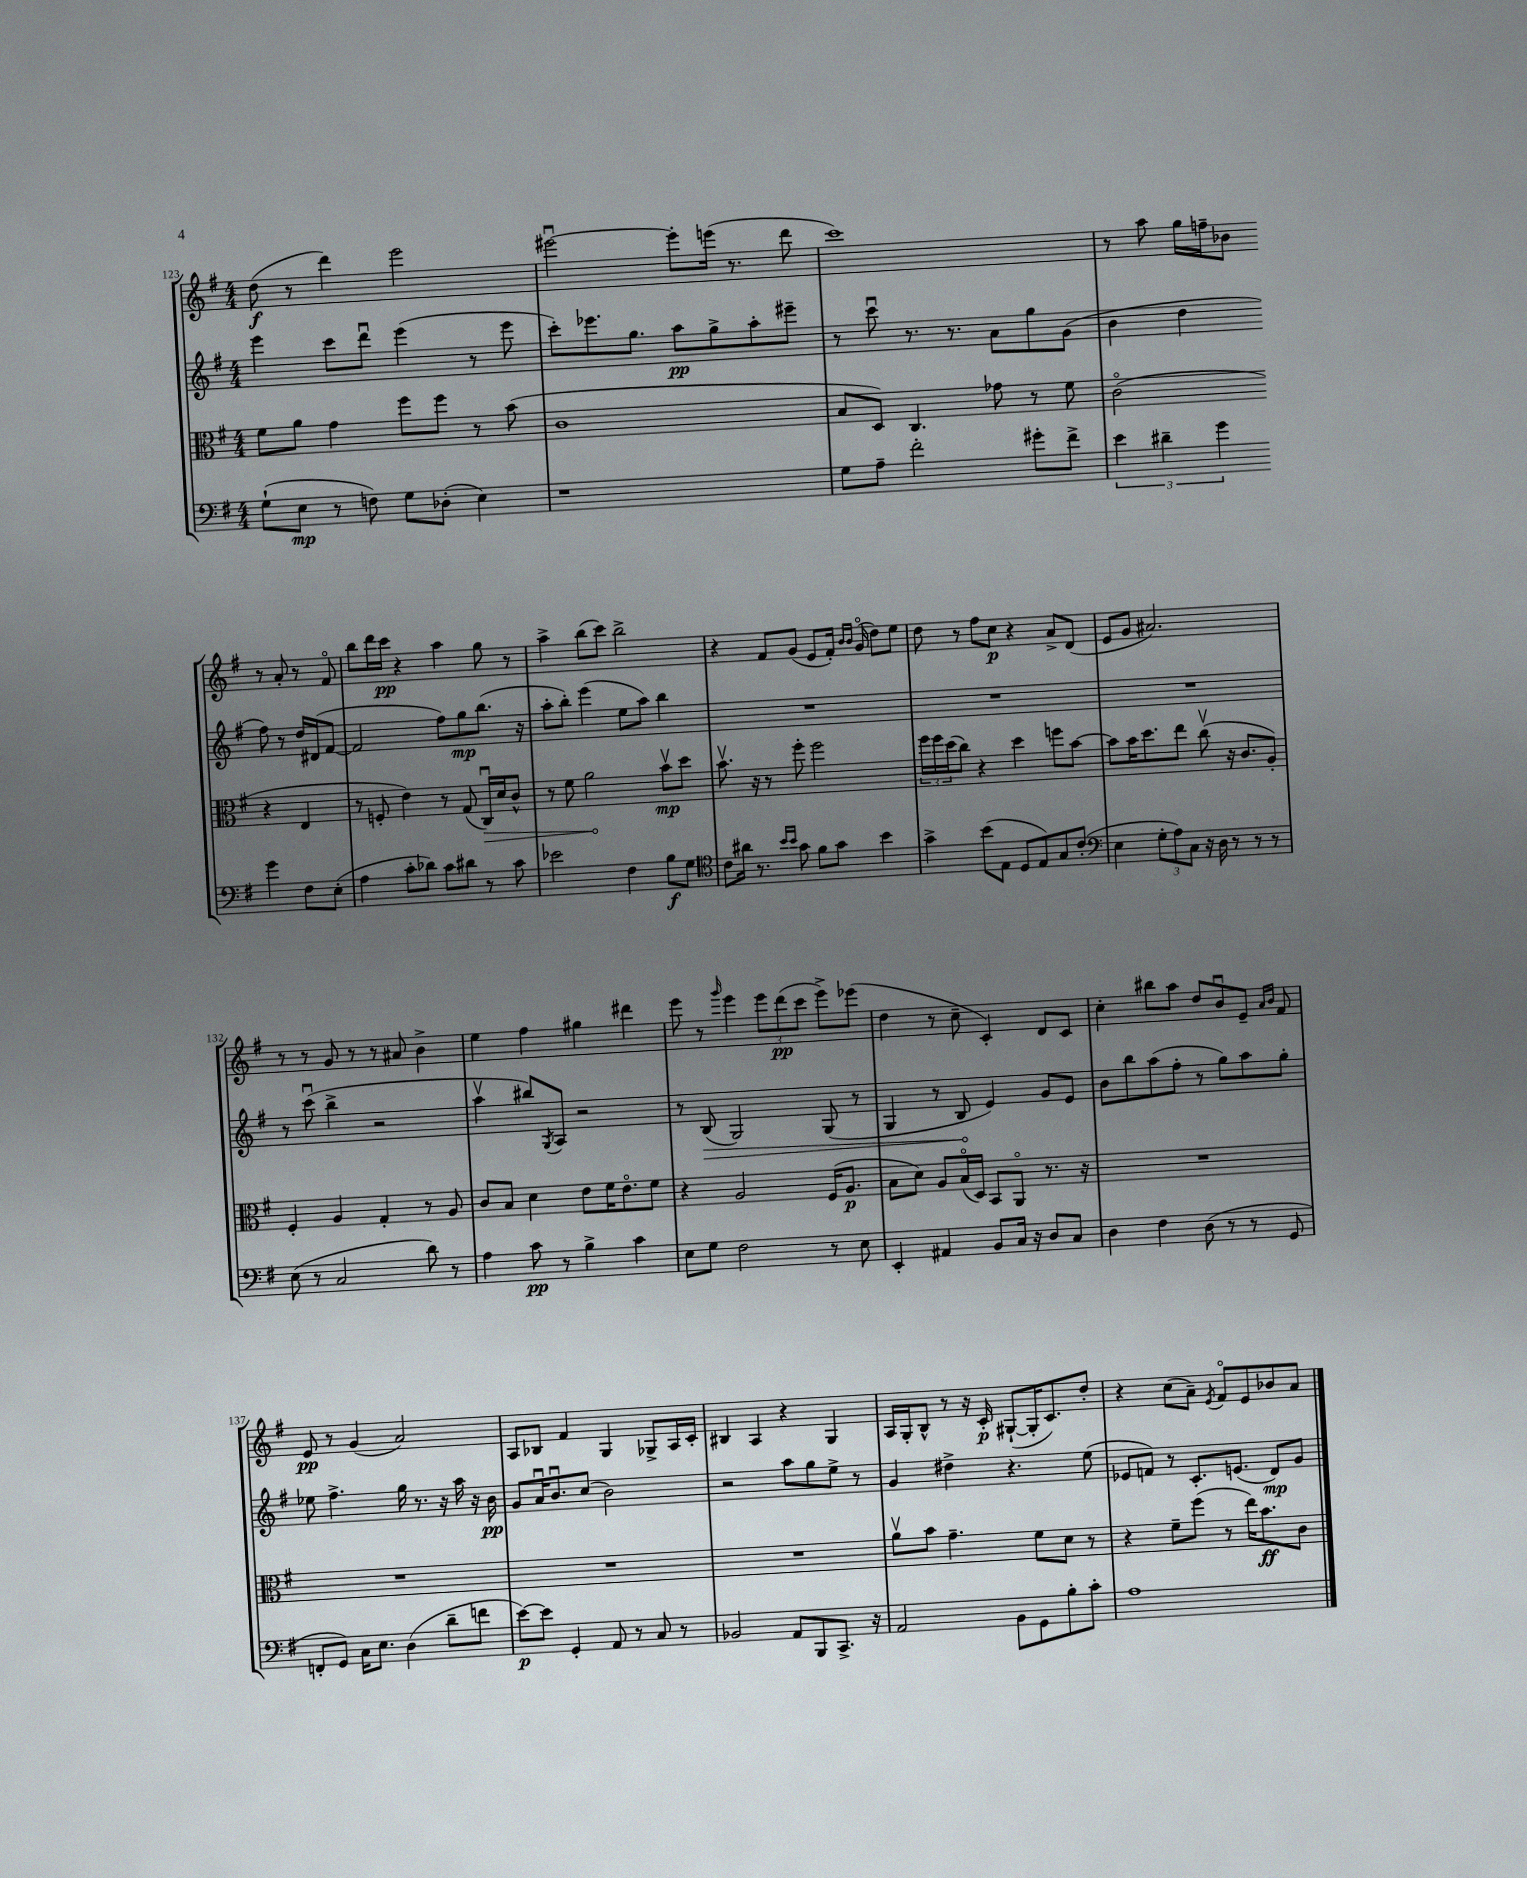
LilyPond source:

<<
\new StaffGroup <<
\new Staff = "s0" {
    \clef treble \key g \major \numericTimeSignature \time 4/4
    d''8\f( r8 d'''4) e'''2 |
    eis'''2~\downbow eis'''8-. e'''16( r8. d'''8 |
    c'''1) |
    r8 a''8 g''16 f''16-- bes'8 r8 a'8-. r8 fis'8\flageolet |
    b''8 d'''16 c'''16\pp r4 a''4 g''8 r8 |
    a''4-> b''8( c'''8) b''2-> |
    r4 fis'8 g'8( e'8 fis'16-.) \grace { b'16 b'16 } g'16\flageolet( d''8) e''8 |
    d''8 r8 fis''8 c''8\p r4 a'8-> d'8( |
    e'8 g'8 ais'2.) |
    r8 r8 g'8 r8 r8 ais'8 b'4-> |
    e''4 fis''4 gis''4 dis'''4 |
    e'''8 r8 \grace { g'''16 } e'''4 \tuplet 3/2 { e'''8 d'''8\pp( c'''8 } e'''8->) ees'''8( |
    d''4 r8 c''8-- c'4-.) d'8 c'8 |
    c''4-. bis''8 a''8 d''8 b'8\downbow e'8-- \grace { a'16 b'16 } fis'8 |
    e'8\pp r8 g'4( a'2) |
    a8 bes8 fis'4 g4 ges8-> a16 c'16-. |
    bis4 a4 r4 g4 |
    a16 g16-. b8-^ r8 r16 c'16-.\p gis8~-!( gis16-. c'8.) d''8-. |
    r4 c''8( a'8--) \acciaccatura { e'8 } fis'8\flageolet e'8 bes'8 a'8 \bar "|." |
}
\new Staff = "s1" {
    \clef treble \key g \major \numericTimeSignature \time 4/4
    e'''4 c'''8 d'''8\downbow e'''4( r8 e'''8 |
    c'''8-.) ees'''8. g''8. a''8\pp g''8-> a''8-. eis'''8-- |
    r8 c'''8\downbow r8. r8. a'8 g''8 g'8( |
    b'4 d''4 fis''8) r8 d''16 dis'16( fis'8~ |
    fis'2 fis''8) g''8\mp b''8.( r16 |
    a''8-. b''8-.) e'''4( e''8 a''8) b''4 |
    R1 |
    R1 |
    R1 |
    r8 c'''8\downbow( b''4-> r2 |
    a''4\upbow bis''8) \acciaccatura { g8 } a8 r2 |
    r8 \once \override Hairpin.circled-tip = ##t b8\>( g2) g8( r8 |
    g4 r8 b8\! e'4) g'8 e'8 |
    b'8 b''8 a''8( fis''8-. r8 g''8) a''8 g''8-. |
    ees''8 fis''4.-> g''16 r8. r16 a''16 r16 b'16\pp |
    g'8 a'16\downbow b'8.\downbow c''8( b'2) |
    r2 a''8 g''8 e''8-> r8 |
    g'4 dis''4-> r4. e''8( |
    ees'8 f'8) r8 c'8.-. e'8.( d'8\mp) g'8 \bar "|." |
}
\new Staff = "s2" {
    \clef alto \key g \major \numericTimeSignature \time 4/4
    fis'8 a'8 g'4 fis''8 fis''8 r8 b'8( |
    c'1 |
    b8 d8) c4. ges'8 r8 fis'8 |
    c'2\flageolet( r4 e4 |
    r8 f8-. e'4) r8 g8( \once \override Hairpin.circled-tip = ##t c16\downbow\>) d'16 c'8-^ |
    r8 fis'8 a'2\! b'8\upbow\mp d''8 |
    b'8.\upbow r16 r8 fis''8-. fis''2 |
    \tuplet 3/2 { fis''16 fis''16 d''16( } c''8) r4 d''4 f''8 b'8~ |
    b'8 b'16 d''8. e''8 c''8\upbow( r16 c'8. a8-.) |
    fis4-. a4 g4-. r8 a8 |
    c'8 b8 d'4 e'8 fis'16 e'8.\flageolet fis'8 |
    r4 a2 fis16( a8.\p |
    b8 d'8) a8 b16\flageolet( d16) b,8 a,8\flageolet r8. r16 |
    R1 |
    R1 |
    R1 |
    R1 |
    a'8\upbow b'8 g'4.-- fis'8 d'8 r8 |
    r4 fis'8-- fis''8( r8 e''16) b'8.\ff c'8 \bar "|." |
}
\new Staff = "s3" {
    \clef bass \key g \major \numericTimeSignature \time 4/4
    g8-!( e8\mp r8 f8) g8 des8-.( e4) |
    r1 |
    g8 a8-- fis'2-. gis'8-. fis'8-> |
    \tuplet 3/2 { e'4 dis'4-- g'4 } g'4 fis8 e8-.( |
    a4 c'8-. des'8) c'8 dis'8 r8 c'8 |
    ees'2 fis4 b8\f g8 |
    \clef tenor c'8 ais'16 r8. \grace { b'16 b'16 } g'8 fis'8 g'8 b'4 |
    g'4-> b'8( e8 d8 e8) g8 c'8-.( |
    \clef bass e4 \tuplet 3/2 { g8-. a8) c8 } r16 d16 r8 r8 r8 |
    e8( r8 c2 d'8) r8 |
    a4 c'8\pp r8 b4-> c'4 |
    e8 g8 fis2 r8 e8 |
    e,4-. ais,4 b,8 c16 r16 d8 c8 |
    d4 fis4 d8( r8 r8 g,8 |
    f,8-. g,8) c16 e8. d4( d'8-- f'8 |
    e'8~\p) e'8 g,4-. a,8 r8 c8 r8 |
    bes,2 a,8 b,,8 c,8.-> r16 |
    a,2 b,8 g,8 b8-. c'8-. |
    a1 \bar "|." |
}
>>
>>
\layout { \context { \Score currentBarNumber = #123 } }
